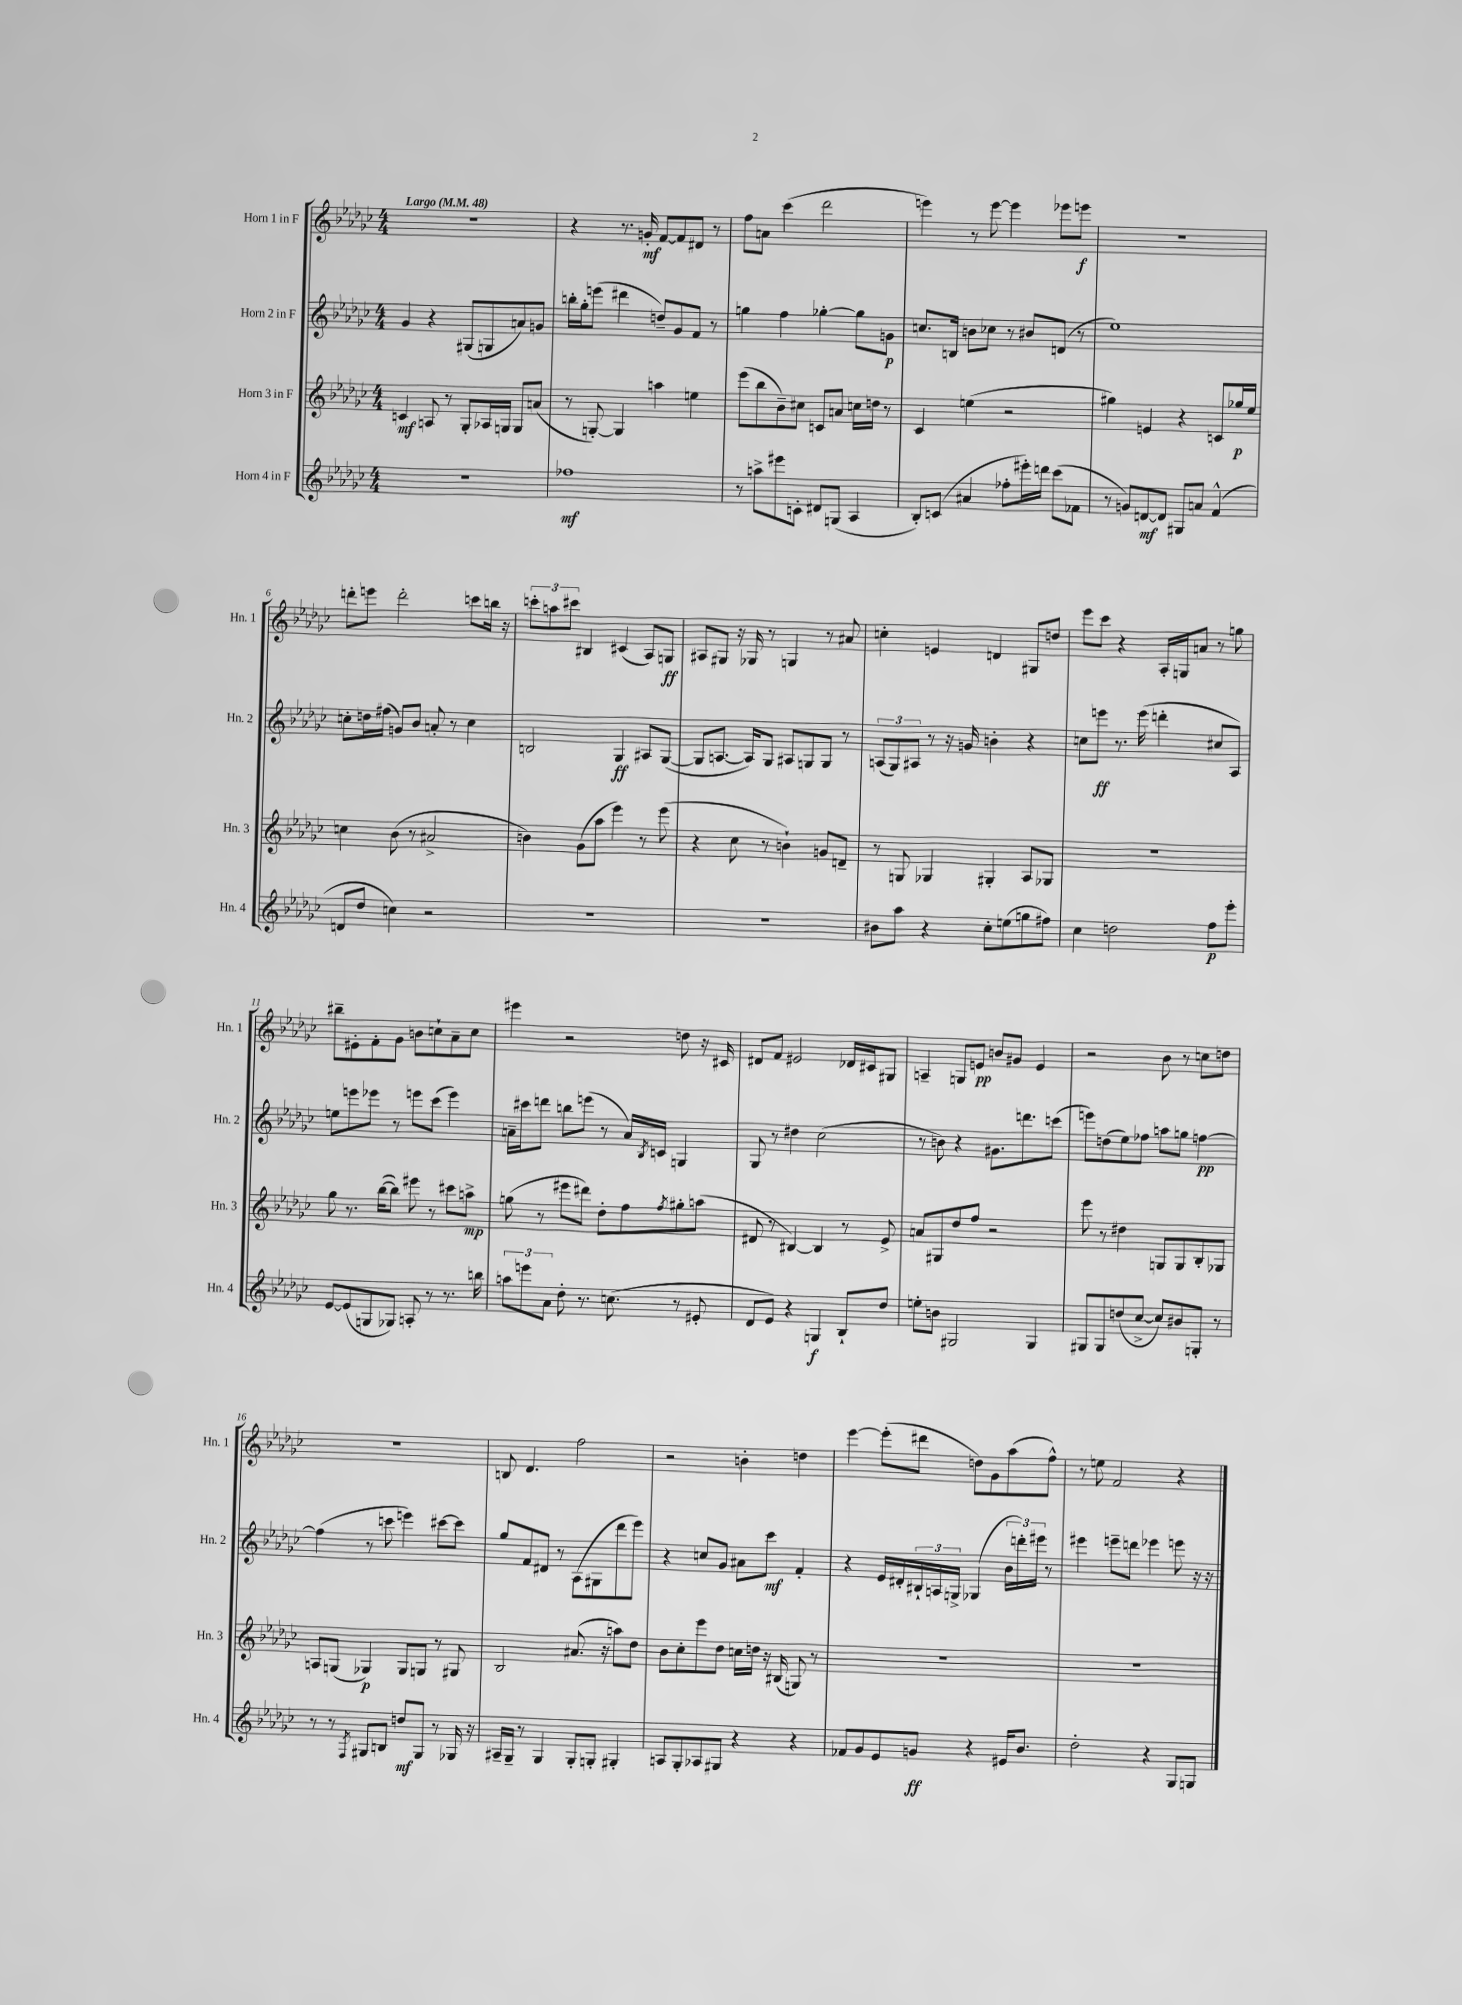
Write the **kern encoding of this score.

**kern	**kern	**kern	**kern
*staff4	*staff3	*staff2	*staff1
*clefG2	*clefG2	*clefG2	*clefG2
*k[b-e-a-d-g-c-]	*k[b-e-a-d-g-c-]	*k[b-e-a-d-g-c-]	*k[b-e-a-d-g-c-]
*M4/4	*M4/4	*M4/4	*M4/4
*MM48	*MM48	*MM48	*MM48
1r	4c	4g-	1r
.	8A	4r	.
.	8r	.	.
.	8G-'	(8G#	.
.	16A-	8G	.
.	16G	.	.
.	8G	8a)	.
.	(8a	8g	.
=	=	=	=
1ff-	8r	16bb'	4r
.	.	16gg-'	.
.	[8G')	(8eee	.
.	4G]	4ddd#	8.r
.	.	.	16g'
.	4aa	8dd~)	[8f
.	.	8g-	8f]
.	4ee	8f	8d#
.	.	8r	8r
=	=	=	=
8r	(8eee-	4gg	8ff
8aa^	8bb-	.	8a
8eee#	8b-~)	4ff	(4ccc-
8c'	8cc#	.	.
8d#	8c	[4gg-'	2ddd-
(8G	8a	.	.
4A-	16cc	8gg-]	.
.	16dd	.	.
.	8r	8g	.
=	=	=	=
8B-')	4c-	8.cc	4eee)
(8c	.	.	.
.	.	16B	.
4a#	(4ee	8b	8r
.	.	8cc-	[8eee
8ff-'	2r	8r	4eee]
16eee#')	.	8b#	.
16ddd	.	.	.
(8ccc-	.	(8d	8eee-
8f-	.	8r	8eee
=	=	=	=
8r	4gg#)	1ee-)	1r
8g)	.	.	.
[8d	4e	.	.
8d]	.	.	.
8G#	4r	.	.
8a	.	.	.
(4f^^	8c	.	.
.	16gg-	.	.
.	16ee-	.	.
=	=	=	=
8d	4cc	8cc'	8ddd'
8dd-	.	16dd	8eee
.	.	(16ff#	.
4cc)	(8b-	8g)	2ddd'
.	8r	8b-	.
2r	2a#^	8a'	.
.	.	8r	.
.	.	4cc	8ccc
.	.	.	16bb
.	.	.	16r
=	=	=	=
1r	4b)	2B	12ccc'
.	.	.	12aa
.	.	.	12ccc#
.	(8g-	.	4B#
.	8aa-	.	.
.	4eee-)	4G-	(4c#
.	8r	8A#	8A-)
.	(8eee-	([8G-	8G
=	=	=	=
1r	4r	8G-]	8A#
.	.	[8.A	8G#
.	8cc-	.	16r
.	.	16A])	16G-
.	8r	8G-	8r
.	4b`)	8A#	4G
.	.	8G	.
.	8g	8G	8r
.	8d~	8r	8a#
=	=	=	=
8b#	8r	(12A	4cc'
.	.	12G-)	.
8aa-	8G	.	.
.	.	12A#	.
4r	4G-	8r	4e
.	.	16r	.
.	.	16g	.
8cc-'	4G#'	4b'	4d
(8ee	.	.	.
8gg	8A-	4r	8G#
8ff#)	8G-	.	8dd
=	=	=	=
4cc-	1r	8cc	8eee-
.	.	8eee	8ccc-
2dd	.	8.r	4r
.	.	(16eee	.
.	.	4ddd'	16A-'
.	.	.	16G
.	.	.	8a
8ff	.	8cc#	8r
8eee-'	.	8A-)	8gg
=	=	=	=
[8e-	8gg-	8ee	8bb#~
(8e-]	8.r	8eee	8e#'
8G	.	8eee-	8f'
.	([16bb-	.	.
8G-)	8bb-])	8r	8g-
8A'	8eee#	8eee	8b
8r	8r	(8ccc-	8cc`
8.r	8ccc#	4eee)	8a-~
.	8aa^	.	8cc
16bb	.	.	.
=	=	=	=
12aa	(8gg	16a~	4eee#
.	.	16ccc#	.
12eee	.	.	.
.	8r	8ddd	.
12a-	.	.	.
8dd-'	8eee#	8bb	2r
8.r	8ddd#)	(8eee	.
.	8dd-'	8r	.
(8.cc	.	.	.
.	8ff	16a)	.
.	.	8qB-	.
.	.	16c	.
.	8qff	.	.
8r	8gg#'	4G	8dd
8e#'	(8aa	.	16r
.	.	.	16c#
=	=	=	=
8d-	8d#	8G-	8d#
8e-)	8r	8r	8f
4r	[4B#)	4dd#	2e#
4G	4B#]	(2cc-	.
8B-`	8r	.	16d-
.	.	.	16c#
8dd-	8e-^	.	8G#
=	=	=	=
8ee'	8a	8r	4A~
8b	8G#	8b)	.
2G#	8dd-	4r	8G
.	8ff	.	8e
.	2r	8.g#	8b
.	.	.	8g#
.	.	8.ddd	.
4G#	.	.	4e
.	.	(8ccc	.
=	=	=	=
8G#	8eee-	8eee)	2r
8G#	8r	(8dd	.
(8dd	4dd#	8ee-)	.
[8cc-^	.	8ff-	.
8cc-])	8G	8aa	8b-
8b#	8G	8gg	8r
8G'	8B-'	[4ff	8cc
8r	8G-	.	8dd
=	=	=	=
8r	8A	(4ff]	1r
8r	(8G	.	.
8qF	.	.	.
8G#	4G-)	8r	.
8B	.	8ccc	.
8dd	8G-	4eee)	.
8G#	8G	.	.
8r	8r	[8ccc#	.
16G-	8G#	8ccc#]	.
16r	.	.	.
=	=	=	=
16A#~	2B-	8gg-	8B
16G-~	.	.	.
8r	.	8f	4.d-
4G-	.	8d#	.
.	.	8r	.
8G-'	(8.a#	(8A-	2ff
8G'	.	8G#	.
.	16r	.	.
4G#'	8aa)	8ddd-	.
.	8dd-	8eee-)	.
=	=	=	=
8A	8b-	4r	2r
8G-'	8cc-'	.	.
8A-	8eee-	8cc	.
8G#	8dd-	8g-	.
4r	16cc	8a#	4b'
.	16dd	.	.
.	16r	8ccc-	.
.	(16B#	.	.
4r	8G)	4f'	4dd
.	8r	.	.
=	=	=	=
8f-	1r	4r	[4eee-
8g-	.	.	.
8e-	.	16e-	(8eee-']
.	.	16d#'	.
8g	.	24B#`	8ddd#
.	.	24A	.
.	.	24G^	.
4r	.	(4G-	8dd)
.	.	.	8g-
16e#	.	24b-	(8aa-
.	.	24ddd')	.
8.b-	.	.	.
.	.	24eee#	.
.	.	8r	8ff^^)
=	=	=	=
2dd-'	1r	4eee#	8r
.	.	.	8ee
.	.	8eee~	2f
.	.	8ddd	.
4r	.	4eee-	.
8G-	.	8eee	4r
8G	.	16r	.
.	.	16r	.
==	==	==	==
*-	*-	*-	*-
